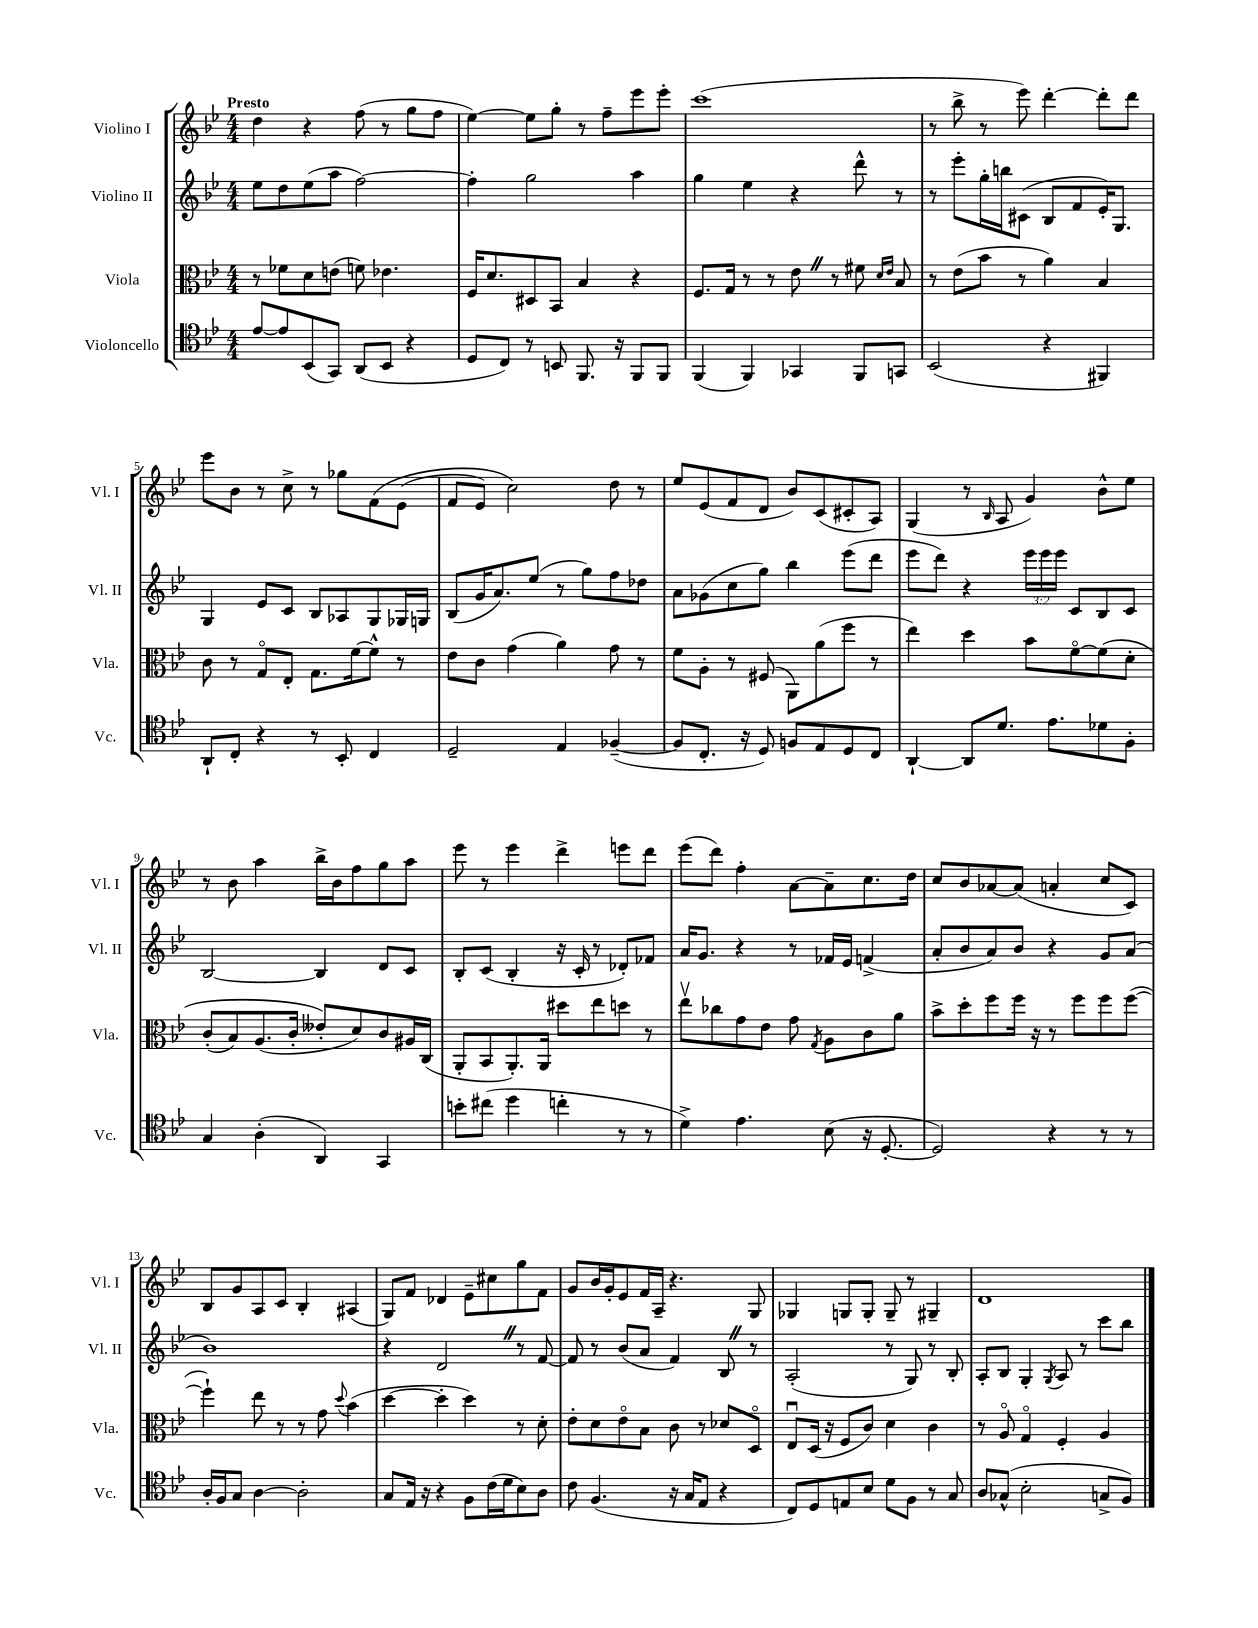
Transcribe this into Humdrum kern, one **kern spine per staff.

**kern	**kern	**kern	**kern
*part4	*part3	*part2	*part1
*staff4	*staff3	*staff2	*staff1
*I"Violoncello	*I"Viola	*I"Violino II	*I"Violino I
*I'Vc.	*I'Vla.	*I'Vl. II	*I'Vl. I
*clefC4	*clefC3	*clefG2	*clefG2
*k[b-e-]	*k[b-e-]	*k[b-e-]	*k[b-e-]
*M4/4	*M4/4	*M4/4	*M4/4
=1	=1	=1	=1
!	!	!	!LO:TX:a:B:t=Presto
[8e-/L	8r	8ee-\L	4dd\
8e-/]	8f-X\L	8dd\	.
(8BB-/	8d\	(8ee-\	4r
8GG/J)	(8en\J	8aa\J	.
(8AA/L	8fn\)	[2ff\)	(8ff\
8BB-/J	4.e-X\	.	8r
4r	.	.	8gg\L
.	.	.	8ff\J
=2	=2	=2	=2
8D/L	16F/KL	4ff'\]	[4ee-\)
.	8.d/	.	.
8C/J)	.	.	.
8r	8D#X/	2gg\	8ee-\L]
8BBn/	8BB-/J	.	8gg'\J
8.FF/	4B-/	.	8r
.	.	.	8ff~\L
16r	.	.	.
8FF/L	4r	4aa\	8eee-\
8FF/J	.	.	8eee-'\J
=3	=3	=3	=3
(4FF/	8.F/L	4gg\	(1ccc
.	16G/Jk	.	.
4FF/)	8r	4ee-\	.
.	8r	.	.
4GG-X/	8e-Z\	4r	.
.	8r	.	.
8FF/L	8f#X\	8ddd^^\	.
.	16qqd/LL	.	.
.	16qqe-/JJ	.	.
8GGn/J	8B-/	8r	.
=4	=4	=4	=4
(2BB-/	8r	8r	8r
.	(8e-\L	8eee-'\L	8bb-^\
.	8b-\J	16gg'\L	8r
.	.	16bbn\J	.
.	8r	(8c#X\J	8eee-\)
4r	4a\)	8B-/L	[4ddd'\
.	.	8f/	.
4FF#X/)	4B-/	16e-'/K)	8ddd'\L]
.	.	8.G/J	.
.	.	.	8ddd\J
!!LO:LB:g=z
=5	=5	=5	=5
8AA`/L	8c\	4G/	8eee-\L
8C'/J	8r	.	8b-\J
4r	8G/L	8e-/L	8r
.	8E-'/J	8c/J	8cc^\
8r	8.G\L	8B-/L	8r
8BB-'/	.	8A-X/	8gg-X\L
.	[16f\k	.	.
4C/	8f^^\J]	8G/	(8f\
.	8r	16G-X/L	(8e-\J
.	.	16Gn/JJ	.
=6	=6	=6	=6
2D~/	8e-\L	(8B-/L	8f/L
.	8c\J	16g/K	8e-/J)
.	.	8.a/)	.
.	(4g\	.	2cc\)
.	.	(8ee-/J	.
4E-/	4a\)	8r	.
.	.	8gg\L)	.
([4F-X~/	8g\	8ff\	8dd\
.	8r	8dd-X\J	8r
=7	=7	=7	=7
8F-/L]	8f\L	8a\L	8ee-/L
8.C'/J	8A'\J	(8g-X\	(8e-/
.	8r	8cc\	8f/
16r	.	.	.
8D/)	(8F#X/	8gg\J)	8d/J
8Fn/L	8AA\L)	4bb-\	8b-/L)
8E-/	(8a\	.	(8c/
8D/	8ff\J	(8eee-\L	8c#X'/
8C/J	8r	8ddd\J	8A/J)
=8	=8	=8	=8
[4AA`/	4ee-\)	8eee-\L	(4G/
.	.	8ddd\J)	.
8AA/L]	4dd\	4r	8r
.	.	.	16qqB-/
8.d/J	.	.	8A/
.	8b-\L	24eee-\LL	4g/)
.	.	24eee-\	.
8.e-\L	.	.	.
.	.	24eee-\JJ	.
.	[8f\	8c/L	.
8d-X\	(8f\]	8B-/	8b-^^\L
8F'\J	8d'\J	8c/J	8ee-\J
!!LO:LB:g=z
=9	=9	=9	=9
4G/	(8c'/L	[2B-/	8r
.	8B-/)	.	8b-\
(4A'\	(8.A/	.	4aa\
.	16c'/Jk	.	.
4AA/)	8e--X'/L)	4B-/]	16bb-^\LL
.	.	.	16b-\J
.	8d/)	.	8ff\
4GG/	8c/	8d/L	8gg\
.	16A#X/L	8c/J	8aa\J
.	(16C/JJ	.	.
=10	=10	=10	=10
8bn'\L	8AA'/L	8B-'/L	8eee-\
(8cc#X\J	8BB-/	(8c/J	8r
4dd\	8.AA'/)	4B-'/	4eee-\
.	16AA/Jk	.	.
4ccn'\	8dd#X\L	16r	4ddd^\
.	.	16c'/	.
.	8ee-\	8r	.
8r	8ddn\J	8d-X'/L)	8eeen\L
8r	8r	8f-X/J	8ddd\J
=11	=11	=11	=11
4d^\)	8ee-v\L	16a/KL	(8eee-\L
.	.	8.g/J	.
.	8cc-X\	.	8ddd\J)
4.e-\	8g\	4r	4ff'\
.	8e-\J	.	.
.	8g\	8r	[8a\L
.	8qG/	.	.
(8B-\	8A\L	16f-X/LL	8a~\]
.	.	16e-/JJ	.
16r	8c\	(4fn^/	8.cc\
[8.D'/	.	.	.
.	8a\J	.	.
.	.	.	16dd\Jk
=12	=12	=12	=12
2D/])	8b-^\L	8a'/L	8cc/L
.	8dd'\	8b-/	8b-/
.	8ff\	8a/)	[8a-X/
.	16ff\Jk	8b-/J	(8a-/J]
.	16r	.	.
4r	8r	4r	4an'/
.	8ff\L	.	.
8r	8ff\	8g/L	8cc/L
8r	([8ff\J	(8a/J	8c/J)
!!LO:LB:g=z
=13	=13	=13	=13
16A'/LL	4ff`\])	1b-)	8B-/L
16F/J	.	.	.
8G/J	.	.	8g/
[4A\	8ee-\	.	8A/
.	8r	.	8c/J
2A'\]	8r	.	4B-'/
.	8g\	.	.
.	8qqdd/	.	.
.	(4b-\	.	(4A#X/
=14	=14	=14	=14
8G/L	[4dd\	4r	8G/L)
16E-/Jk	.	.	8f/J
16r	.	.	.
4r	4dd'\]	2dZ/	4d-X/
8F\L	4dd\)	.	8e-~\L
(16c\L	.	.	8cc#X\
16d\J	.	.	.
8B-\)	8r	8r	8gg\
8A\J	8d'\	[8f/	8f\J
=15	=15	=15	=15
8c\	8e-'\L	8f/]	8g/L
(4.F/	8d\	8r	16b-/L
.	.	.	16g'/J
.	8e-\	(8b-/L	8e-/
.	8B-\J	8a/J	16f/L
.	.	.	16A~/JJ
16r	8c\	4f/)	4.r
16G/KL	.	.	.
8E-/J	8r	.	.
4r	8d-X/L	8B-Z/	.
.	8D/J	8r	8G/
=16	=16	=16	=16
8C/L)	8E-u/L	(2A'/	4G-X/
8D/	(16D/Jk	.	.
.	16r	.	.
8En/	8F/L	.	8Gn/L
8B-/J	8c/J)	.	8G'/J
8d\L	4d\	8r	8G~/
8F\J	.	8G/)	8r
8r	4c\	8r	4G#X~/
8G/	.	8B-'/	.
=17	=17	=17	=17
8A/L	8r	8A'/L	1d
(8G-X^^/J	8A/	8B-/J	.
2B-'\	4G/	4G'/	.
.	.	8qG/	.
.	4F'/	8A/	.
.	.	8r	.
8Gn^/L	4A/	8ccc\L	.
8F/J)	.	8bb-\J	.
==	==	==	==
*-	*-	*-	*-
